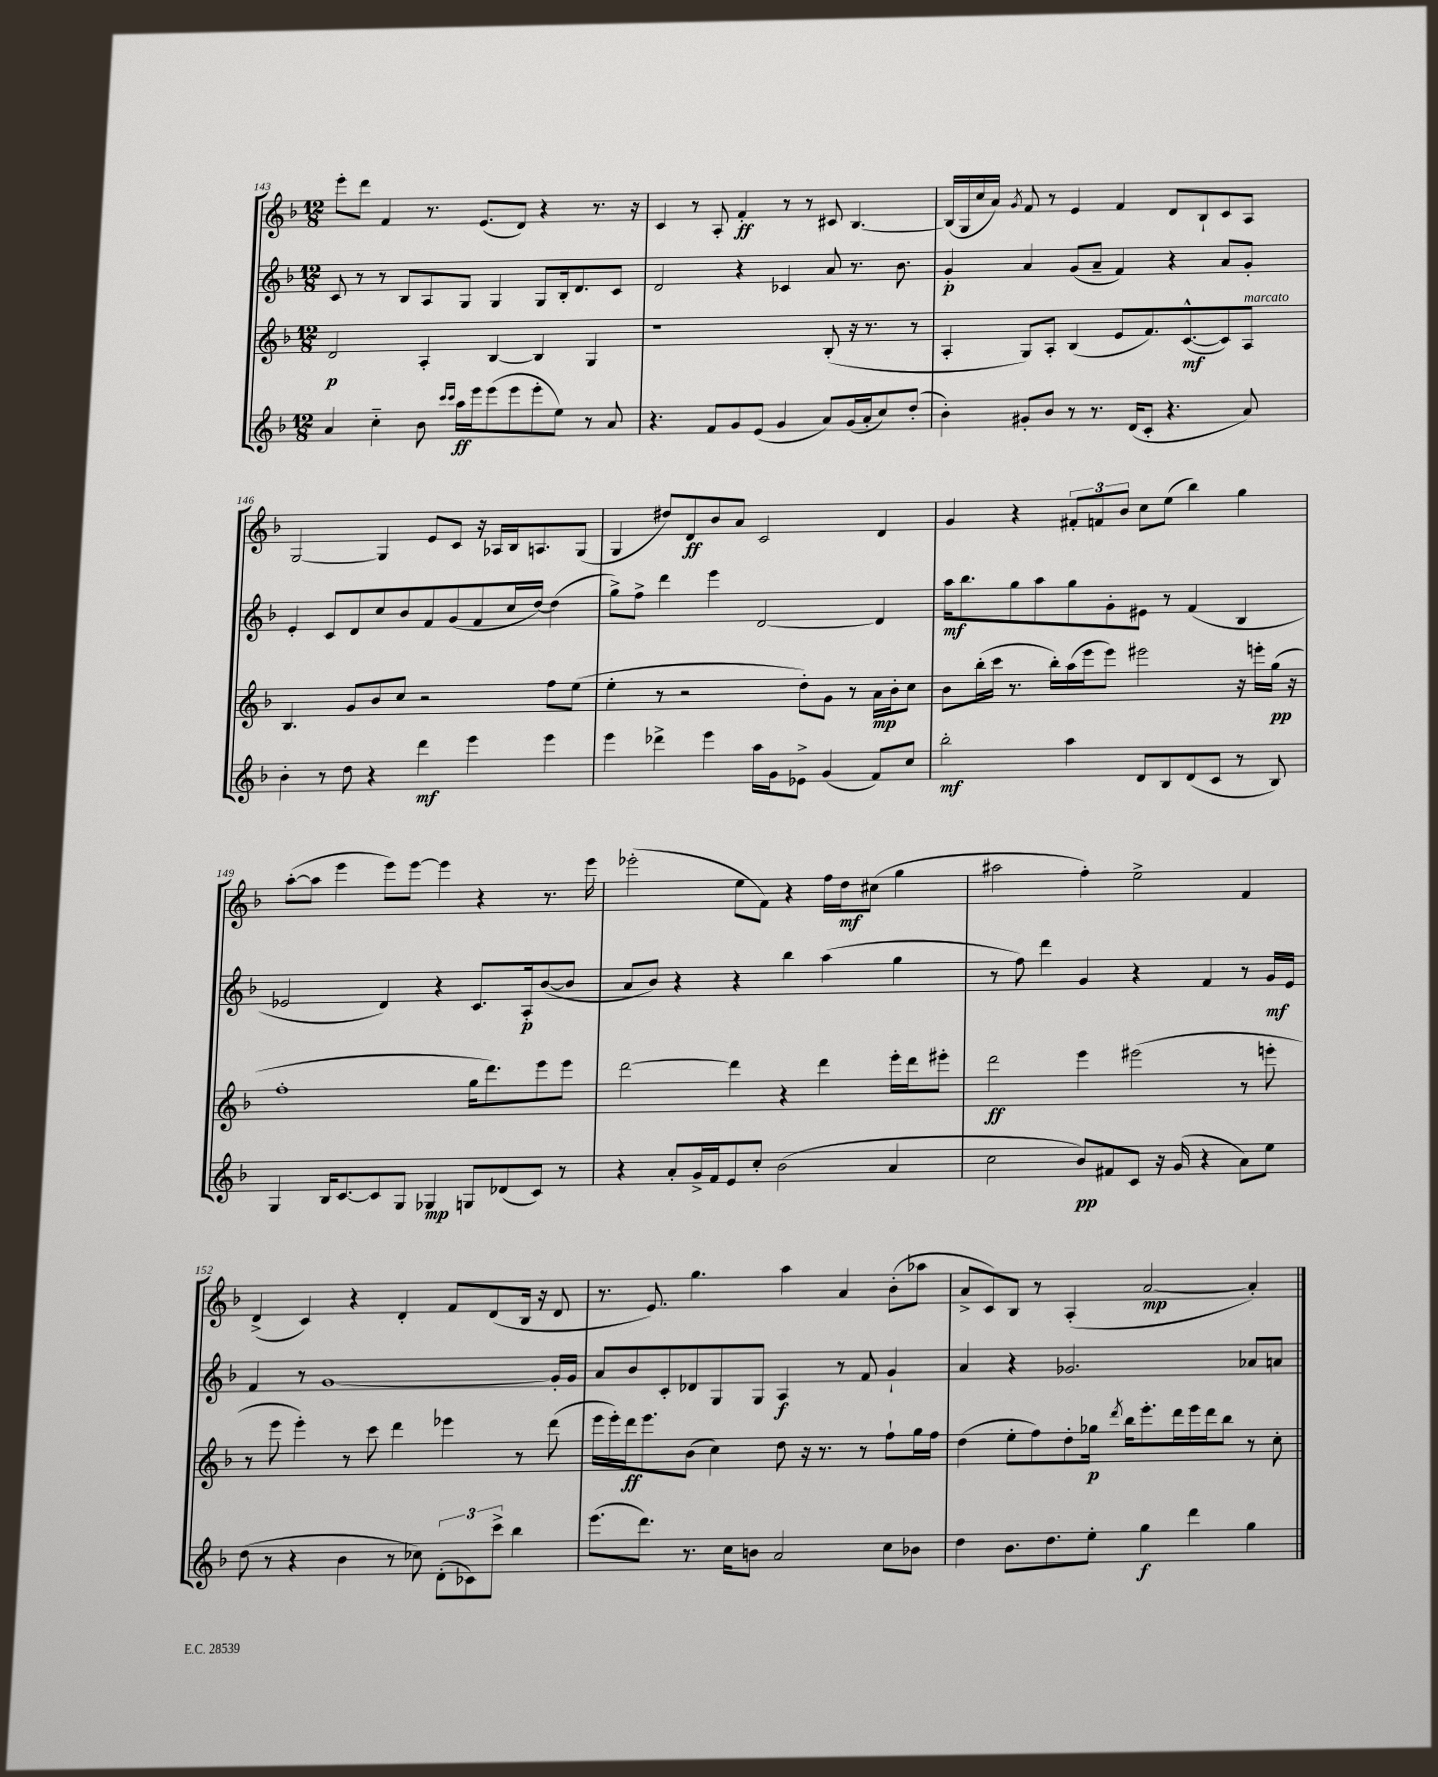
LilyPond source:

<<
\new StaffGroup <<
\new Staff = "s0" {
    \clef treble \key f \major \numericTimeSignature \time 12/8
    \autoBeamOff e'''8[-. d'''8] f'4 r8. e'8.[( d'8]) r4 r8. r16 |
    c'4 r8 a8-. f'4-.\ff r8 r8 cis'8 bes4.~ |
    bes16[( g16 c''16 a'16]) \acciaccatura { g'8 } f'8 r8 e'4 f'4 d'8[ bes8-! c'8 a8] |
    g2~ g4 e'8[ c'8] r16 aes16[ bes16 a8. g8]( |
    g4 dis''8[) d'8\ff bes'8 a'8] c'2 d'4 |
    g'4 r4 \tuplet 3/2 { fis'8[-. f'8 bes'8] } c''8[ e''8]( bes''4) g''4 |
    a''8[~-.( a''8] e'''4 e'''8[) e'''8]~ e'''4 r4 r8. e'''16 |
    ees'''2-.( e''8[ f'8]) r4 f''16[ d''16\mf cis''8]( g''4 |
    ais''2 f''4-.) e''2-> f'4 |
    d'4->( c'4) r4 d'4-. f'8[ d'8( bes16] r16 d'8 |
    r8. e'8.) g''4. a''4 a'4 bes'8[-.( aes''8] |
    a'8[-> c'8) bes8] r8 a4-.( a'2~\mp a'4-.) \bar "|." |
}
\new Staff = "s1" {
    \clef treble \key f \major \numericTimeSignature \time 12/8
    \autoBeamOff c'8 r8 r8 bes8[ a8 g8] g4 g8[ bes16-. d'8. c'8] |
    d'2 r4 ces'4 a'8 r8. bes'8. |
    g'4-.\p a'4 g'8[( a'8]-- f'4) r4 a'8[ g'8]-. |
    e'4-. c'8[ d'8 c''8 bes'8 f'8 g'8( f'8 c''16 d''16]~) d''4( |
    g''8[->) f''8]-> d'''4 e'''4 d'2~ d'4 |
    a''16[\mf bes''8. g''8 a''8 g''8 g'8-. eis'8] r8 f'4( bes4 |
    ees'2 d'4) r4 c'8.[ a16-.\p bes'8~( bes'8] |
    a'8[ bes'8]) r4 r4 bes''4 a''4( g''4 |
    r8 f''8) d'''4 g'4 r4 f'4 r8 g'16[\mf e'16] |
    f'4 r8 g'1~ g'16[-. g'16] |
    a'8[ bes'8 c'8-. des'8 g8 g8] a4\f r8 f'8 g'4-! |
    a'4 r4 ges'2. aes'8[ a'8] \bar "|." |
}
\new Staff = "s2" {
    \clef treble \key f \major \numericTimeSignature \time 12/8
    \autoBeamOff d'2\p a4-. bes4~ bes4 g4 |
    r1 bes8-.( r16 r8. r8 |
    a4-. g8[) a8]-. bes4( e'8[ f'8.) c'8.~-^\mf( c'8) a8]^\markup { \italic "marcato" } |
    bes4. g'8[ bes'8 c''8] r2 f''8[ e''8]( |
    e''4-. r8 r2 d''8[-.) g'8] r8 a'16[\mp bes'16-. c''8] |
    bes'8[ bes''16-.( c'''16] r8. bes''16[-.) a''16( e'''16 e'''8]) eis'''2 r16 e'''16[-. g''16]\pp( r16 |
    f''1-. g''16[ d'''8.) e'''8 e'''8] |
    d'''2~ d'''4 r4 d'''4 e'''16[-. d'''16 eis'''8]-. |
    d'''2\ff e'''4 eis'''2( r8 e'''8-. |
    r8 e'''8 e'''4-.) r8 c'''8 d'''4 ees'''4 r8 d'''8( |
    e'''16[ e'''16-.) d'''16\ff e'''8. bes'8]( c''4) d''8 r16 r8. r8 f''8[-! g''16 f''16] |
    d''4( e''8[-. f''8) d''8-. ges''16]\p \acciaccatura { d'''8 } bes''16[ e'''8.-. d'''16 e'''16 d'''16 bes''8] r8 c''8-. \bar "|." |
}
\new Staff = "s3" {
    \clef treble \key f \major \numericTimeSignature \time 12/8
    \autoBeamOff a'4 c''4-_ bes'8 \grace { c'''16[ c'''16] } a''16[\ff e'''16 e'''8( e'''8 e'''8-. e''8]) r8 a'8 |
    r4. f'8[ g'8 e'8]( g'4 a'8[) g'16( a'16-. c''8) d''8]-.( |
    bes'4-.) gis'8[-. bes'8] r8 r8. d'16[( c'8]-. r4. a'8) |
    bes'4-. r8 d''8 r4 d'''4\mf e'''4 e'''4 |
    e'''4 des'''4-> e'''4 a''16[ g'16 ees'8]-> g'4( f'8[) c''8] |
    bes''2-.\mf a''4 d'8[ bes8 d'8( c'8] r8 bes8) |
    g4 bes16[ c'8.~ c'8 g8] ges4\mp g8[ des'8( c'8]) r8 |
    r4 a'8[-. g'16-> f'16 e'8 c''8]-. bes'2( a'4 |
    c''2 bes'8[\pp) fis'8 c'8] r16 g'16( r4 a'8[) e''8] |
    d''8( r8 r4 bes'4 r8 ces''8) \tuplet 3/2 { d'8[-.( ces'8) c'''8]-> } bes''4 |
    e'''8.[( d'''8.]) r8. c''16[ b'8] a'2 c''8[ bes'8] |
    d''4 bes'8.[ d''8. e''8]-. g''4\f d'''4 g''4 \bar "|." |
}
>>
>>
\layout { \context { \Score currentBarNumber = #143 } }
